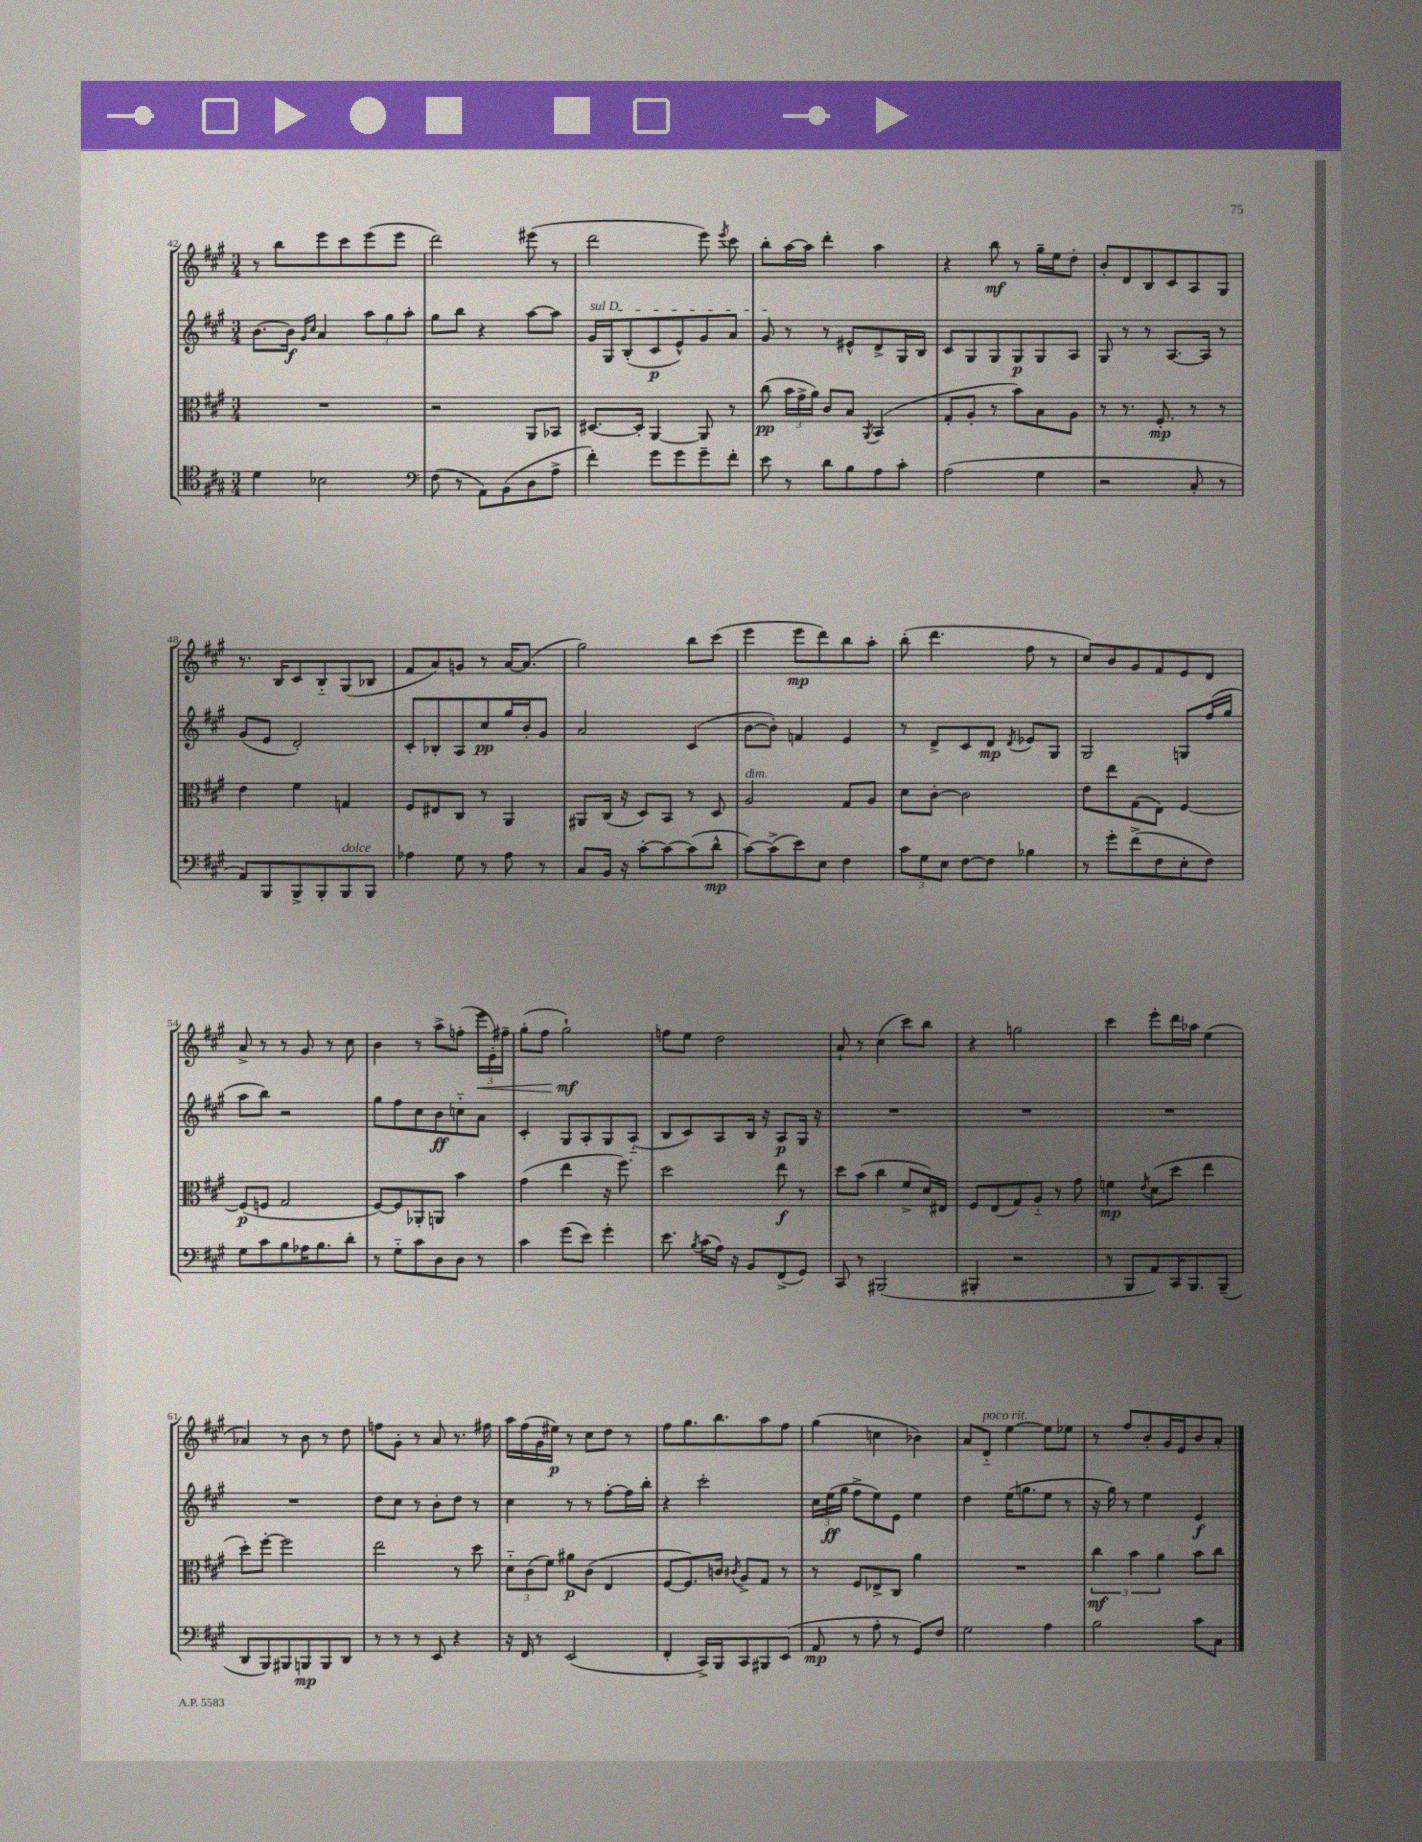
<<
\new StaffGroup <<
\new Staff = "s0" {
    \clef treble \key a \major \numericTimeSignature \time 3/4
    \autoBeamOff r8 b''8[ e'''8 cis'''8 e'''8( e'''8] |
    d'''2) eis'''8( r8 |
    d'''2 e'''8) \acciaccatura { e'''8 } cis'''8 |
    b''8[-. a''16~ a''16] d'''4-. a''4 |
    r4 b''8\mf r8 gis''16[-- e''16 d''8]-. |
    b'8[-. d'8 b8 cis'8 a8 gis8] |
    r8. b16[ cis'8 b8-_ gis8( bes8] |
    fis'8[ a'8) g'8] r8 a'16[~ a'8.]( |
    gis''2) b''8[ cis'''8]( |
    e'''4 e'''8[\mp d'''8) b''8 a''8]-. |
    b''8-.( d'''4. fis''8 r8 |
    cis''8[) b'8 gis'8 fis'8 e'8 d'8] |
    a'8-> r8 r8 gis'8 r8 cis''8 |
    b'4 r8 a''8[-> f''8]-.( \tuplet 3/2 { e'''16[\< e'16-.) fis''16]-- } |
    gis''8[-.( fis''8] gis''2-!\mf\!) |
    f''8[ e''8] d''2 |
    a'8-! r8 cis''4( cis'''8[) b''8] |
    r4 g''2 |
    cis'''4 e'''8[-. d'''16 aes''16] e''4( |
    aes'4) r8 b'8 r8 d''8 |
    f''8[ gis'8]-. r8 a'8 r8. fis''16 |
    a''16[ fis''16( gis'16 eis''16]\p) r8 cis''8[ d''8] r8 |
    fis''8[ gis''8. b''8. a''8 fis''8] |
    gis''4( c''4 bes'4) |
    a'8[ d'8]-_^\markup { \italic "poco rit." } e''4~ e''8[ ees''8] |
    r8 fis''8[ b'8-. gis'16 e'16 b'8 a'8]-. \bar "|." |
}
\new Staff = "s1" {
    \clef treble \key a \major \numericTimeSignature \time 3/4
    \autoBeamOff b'8.[~ b'16]\f \grace { gis'16[ cis''16] } a'4 \tuplet 3/2 { a''8[ gis''8 a''8]-. } |
    gis''8[ b''8] r4 a''8[~ a''8] |
    \once \override TextSpanner.bound-details.left.text = \markup { \italic "sul D" } gis'16[\startTextSpan gis16 b8-.( cis'8\p e'8-^) gis'8 a'8] |
    gis'8\stopTextSpan r8 r8 eis'8[-^ d'8-> gis16 b16] |
    cis'8[ gis8 gis8 gis8\p gis8 a8] |
    gis8 r8 r8 a8.[~ a16] r8 |
    gis'8[( e'8] d'2-.) |
    cis'8[-. bes8-. a8 cis''8\pp gis''16 b'16-. gis'8] |
    a'2 cis'4( |
    b'8[~ b'8]-.) f'4 e'4 |
    r8 d'8[-> cis'8 d'8]\mp \acciaccatura { d'8 } ees'8[ gis8] |
    gis2 g8[ fis''16( gis''16] |
    a''8[ b''8]) r2 |
    gis''8[ fis''8 cis''8 b'8\ff c''8-_ a'8] |
    cis'4-. gis8[ a8-. gis8 a8]-_( |
    b8[ cis'8) a8 b16] r16 a8[\p gis16] r16 |
    R2. |
    R2. |
    R2. |
    R2. |
    d''8[ cis''8] r8 b'8[-. d''8] r8 |
    cis''4 r8 r8 fis''8[~-. fis''16 b''16]-. |
    r4 cis'''2-. |
    \tuplet 3/2 { cis''16[ e''16\ff( gis''16] } fis''8[-> e''8) e'8] e''4 |
    d''4 e''16[( g''8. e''8] r8 |
    r16 gis''16) r8 e''4 e'4\f \bar "|." |
}
\new Staff = "s2" {
    \clef alto \key a \major \numericTimeSignature \time 3/4
    \autoBeamOff R2. |
    r2 a,8[ bes,8] |
    dis8.[~ dis16]-. a,4~ a,8 r8 |
    cis''8\pp( \tuplet 3/2 { b'16[ gis'16-> a'16]) } cis'8[ b8] \acciaccatura { a,8 } b,4( |
    gis8[-. a8]-. r8 b'8[) b8 a8] |
    r8 r8. fis8.-.\mp r8 r8 |
    e'4 fis'4 g4 |
    fis8[ eis8 cis8] r8 a,4 |
    ais,8[ cis16]( r16 d8[) b,8] r8 d8 |
    a2^\markup { \italic "dim." } gis8[ a8] |
    d'8[ cis'8]~-. cis'2 |
    e'8[ e''8 gis8( e8]) fis4~ |
    fis8[\p( f8] gis2 |
    fis8[~) fis8 aes,8-. a,8] b'4 |
    gis'4( e''4 r16 fis''8.) |
    d''2 e''8\f r8 |
    d''8[ b'8]( cis''4 fis'8[-> d'16) eis16] |
    fis8[ e8( gis8) a8]-_ r8 gis'8 |
    f'4\mp \acciaccatura { e'8 } d'8[( d''8] e''4 |
    d''8[-.) fis''8]~-. fis''2 |
    e''2 r8 d''8 |
    \tuplet 3/2 { d'8[-_ cis'8( fis'8]) } ais'8[\p cis'8]( e4 |
    fis8[~ fis8.) c'16] \acciaccatura { cis'8 } a8[-> gis8] r8 |
    r8 fis8[ ees8-> cis8] a'4 |
    R2. |
    \tuplet 3/2 { cis''4\mf b'4 a'4 } b'8[ cis''8] \bar "|." |
}
\new Staff = "s3" {
    \clef tenor \key a \major \numericTimeSignature \time 3/4
    \autoBeamOff d'4 bes2 |
    \clef bass fis8( r8 a,8[) b,8( d8 a8]-> |
    fis'4-.) gis'8[ gis'8 gis'8-- fis'8]-. |
    e'8 r8 d'8[ b8 a8 cis'8]-. |
    a2( gis4 |
    r2 cis8-. r8 |
    a,8[) b,,8 b,,8-> b,,8-. b,,8^\markup { \italic "dolce" } b,,8] |
    aes4 gis8 r8 aes8 r8 |
    cis8[ b,16] r16 cis'8[~-. cis'8~ cis'8( d'8]-^\mp |
    cis'8[~) cis'8->( e'8) e8] fis4 |
    \tuplet 3/2 { cis'8[ gis8 e8] } fis8[~ fis8] bes4 |
    r8 gis'8[-. fis'8->( fis8 e8-. fis8]) |
    gis8[ cis'8 b8 aes16 b8. d'8]-. |
    r8 gis8[-_ cis'8 d8 d8] r8 |
    cis'4 gis'8[( e'8]) gis'4-. |
    e'8. \acciaccatura { b8 } cis'16[( a16]) r16 b,8[ fis,8->( gis,8]) |
    cis,8 r8 bis,,2( |
    bis,,4-. r2 |
    r8 b,,8[ a,8) cis,16 b,,8. b,,8]--( |
    d,8[ b,,8) bis,,8 b,,8\mp b,,8 d,8] |
    r8 r8 r8 e,8 r4 |
    r16 fis,16 r8 e,2( |
    fis,4-. cis,16[->) b,,16 cis,8 bis,,8 e,8]( |
    a,8\mp r8 a8-. r8 gis,8[) fis8] |
    gis2 a4 |
    b2 cis'8[ cis8] \bar "|." |
}
>>
>>
\layout { \context { \Score currentBarNumber = #42 } }
